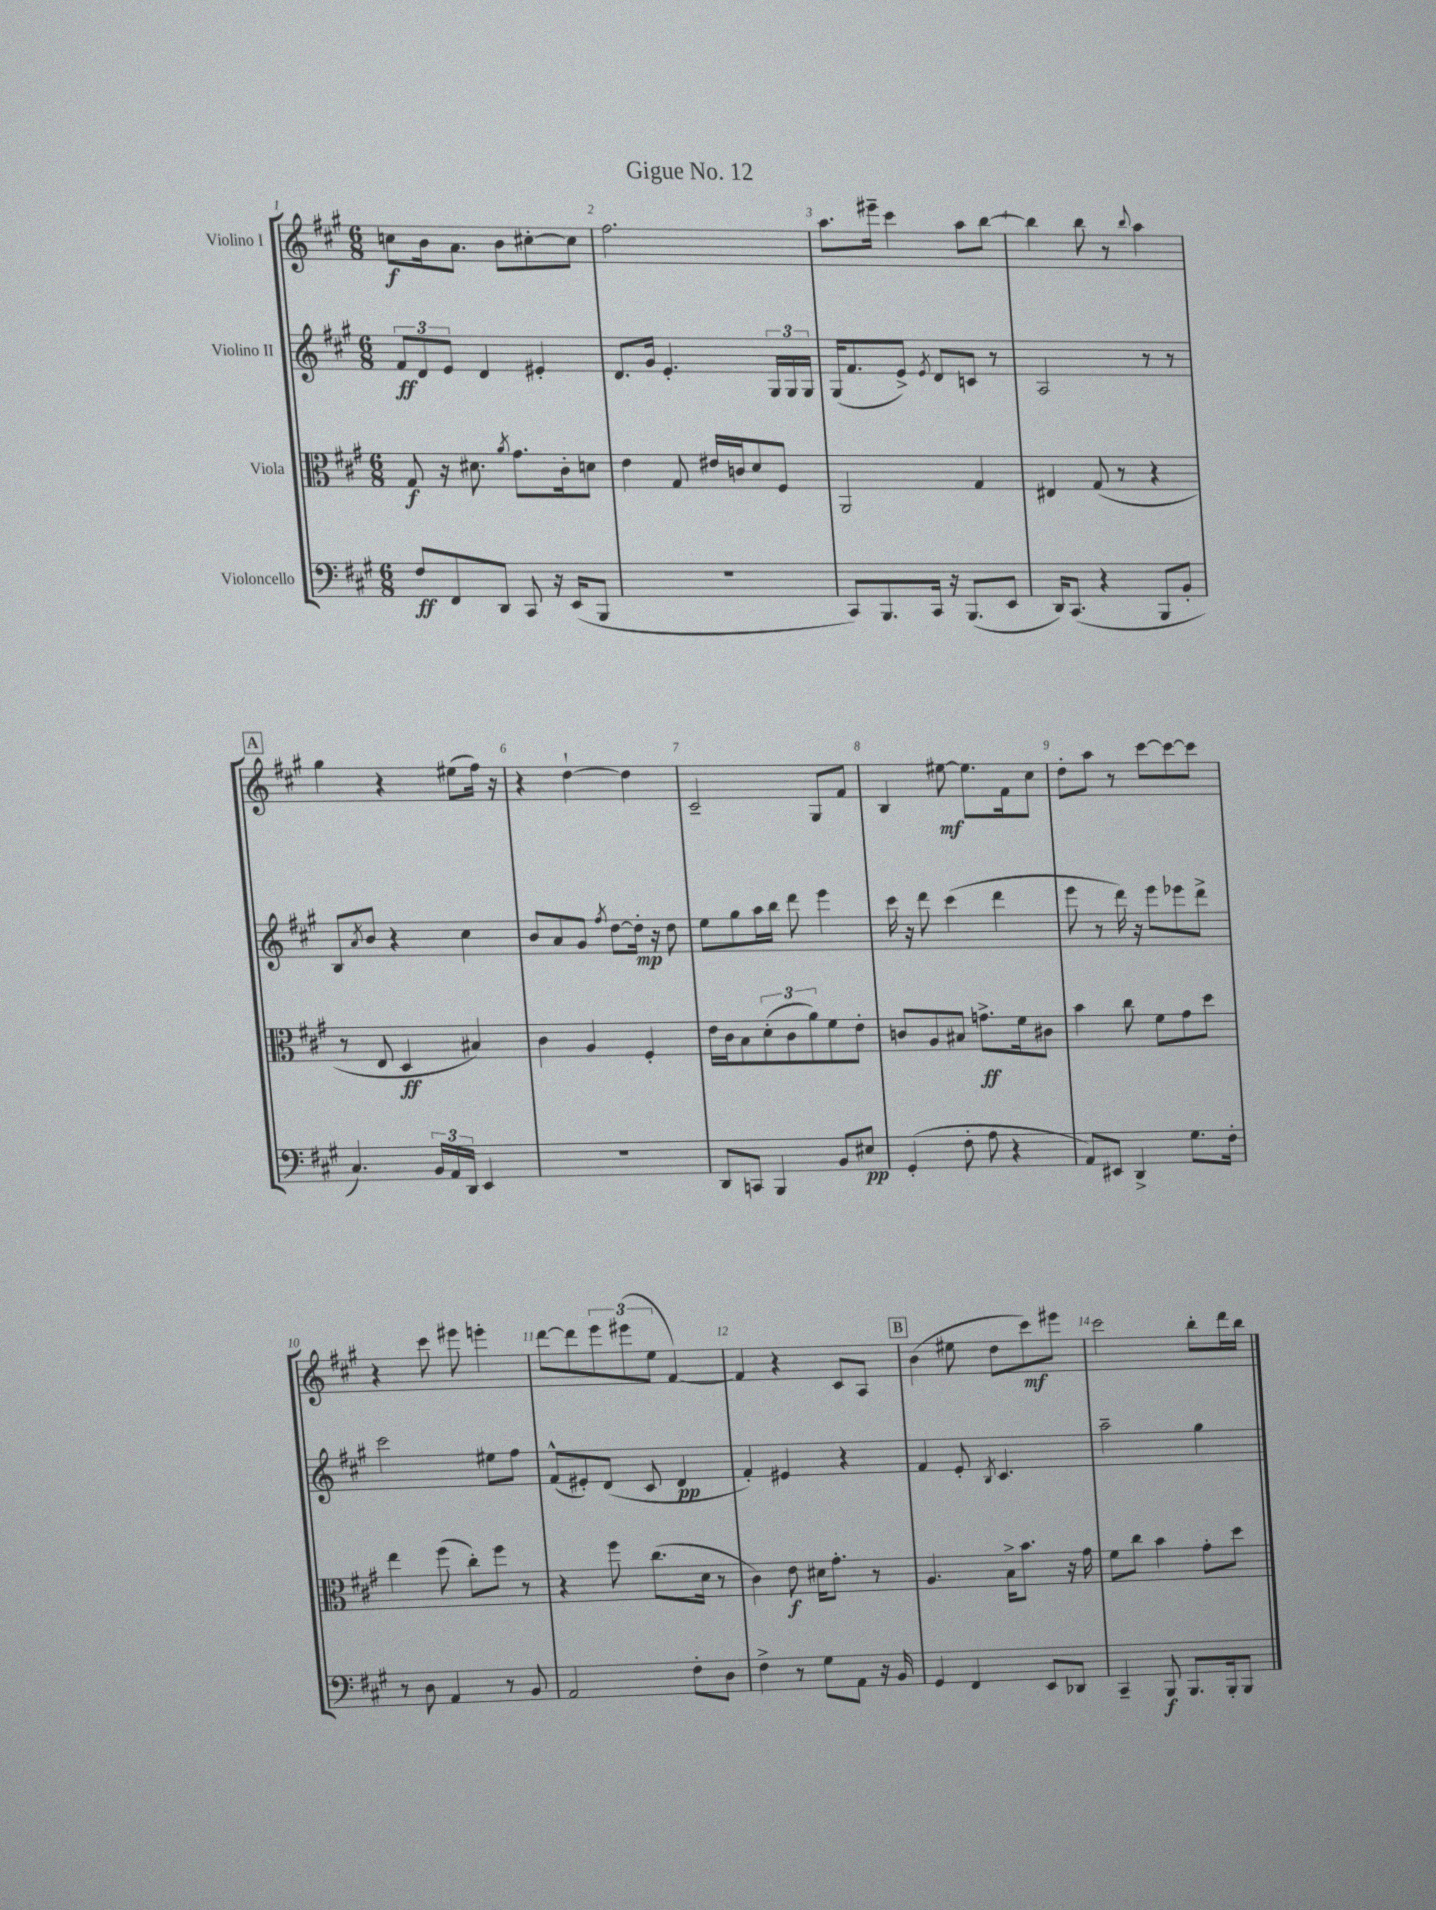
\header { title = "Gigue No. 12" }
<<
\new StaffGroup <<
\new Staff = "s0" \with { instrumentName = "Violino I" } {
    \clef treble \key a \major \numericTimeSignature \time 6/8
    c''8\f b'16 a'8. b'8 cis''8~-. cis''8 |
    fis''2. |
    a''8. eis'''16-- cis'''4 a''8 b''8~ |
    b''4 b''8 r8 \appoggiatura { b''8 } a''4 |
    \mark \markup { \box "A" } gis''4 r4 eis''8( fis''16) r16 |
    r4 d''4~-! d''4 |
    cis'2-- gis8 fis'8 |
    b4 eis''8~\mf eis''8. fis'16 cis''8 |
    d''8-. a''8 r8 cis'''8~ cis'''8~ cis'''8 |
    r4 cis'''8 eis'''8 e'''4-. |
    d'''8~ d'''8 \tuplet 3/2 { e'''8 eis'''8( e''8 } fis'4~) |
    fis'4 r4 cis'8 a8 |
    \mark \markup { \box "B" } b'4( eis''8 d''8 cis'''8\mf) eis'''8 |
    cis'''2 b''8-. d'''16 b''16 \bar "|." |
}
\new Staff = "s1" \with { instrumentName = "Violino II" } {
    \clef treble \key a \major \numericTimeSignature \time 6/8
    \tuplet 3/2 { fis'8\ff d'8 e'8 } d'4 eis'4-. |
    d'8. gis'16 e'4.-. \tuplet 3/2 { gis16 gis16 gis16 } |
    gis16( fis'8. e'8->) \acciaccatura { e'8 } d'8 c'8 r8 |
    a2 r8 r8 |
    \mark \markup { \box "A" } b8 \acciaccatura { a'8 } b'8 r4 cis''4 |
    b'8 a'8 gis'8 \acciaccatura { fis''8 } d''8~ d''16-.\mp r16 d''8 |
    e''8 gis''8 a''16 b''16 d'''8 e'''4 |
    cis'''16 r16 d'''8 cis'''4( d'''4 |
    e'''8 r8 d'''16) r16 e'''8 ees'''8 d'''8-> |
    cis'''2 eis''8 fis''8 |
    fis'8-^( eis'8-.) d'8( cis'8 d'4\pp |
    fis'4-.) eis'4 r4 |
    \mark \markup { \box "B" } fis'4 e'8-. \acciaccatura { b8 } cis'4. |
    a''2-- gis''4 \bar "|." |
}
\new Staff = "s2" \with { instrumentName = "Viola" } {
    \clef alto \key a \major \numericTimeSignature \time 6/8
    gis8\f r16 dis'8. \acciaccatura { a'8 } gis'8. cis'16-. d'8 |
    e'4 gis8 eis'16 c'16 d'8 fis8 |
    a,2 gis4 |
    eis4 gis8( r8 r4 |
    \mark \markup { \box "A" } r8 e8 d4\ff bis4) |
    cis'4 a4 fis4-. |
    e'16 cis'16 b8 \tuplet 3/2 { d'8-.( cis'8 a'8) } fis'8 e'8-. |
    c'8 a8 bis8 g'8.->\ff fis'16 cis'8 |
    b'4 cis''8 fis'8 gis'8 d''8 |
    e''4 fis''8( cis''8-.) fis''8 r8 |
    r4 fis''8 cis''8.( d'16 r8 |
    cis'4) e'8\f dis'16 gis'8.-. r8 |
    \mark \markup { \box "B" } a4. b16-> b'8. r16 gis'16 |
    fis'8 cis''8 b'4 gis'8-. d''8 \bar "|." |
}
\new Staff = "s3" \with { instrumentName = "Violoncello" } {
    \clef bass \key a \major \numericTimeSignature \time 6/8
    fis8\ff fis,8 d,8 cis,8 r16 e,16( b,,8 |
    R2. |
    cis,8) b,,8. cis,16 r16 b,,8.( e,8 |
    d,16) cis,8.( r4 b,,8 b,8-. |
    \mark \markup { \box "A" } cis4.) \tuplet 3/2 { b,16 a,16 d,16 } e,4 |
    R2. |
    d,8 c,8 b,,4 b,8 eis8\pp |
    gis,4-.( fis8-. a8 r4 |
    a,8) eis,8 d,4-> gis8. fis16-. |
    r8 d8 a,4 r8 b,8 |
    a,2 fis8-. d8 |
    fis4-> r8 gis8 a,8 r16 b,16 |
    \mark \markup { \box "B" } gis,4 fis,4 e,8 des,8 |
    cis,4-- b,,8\f b,,8. b,,16-. b,,8 \bar "|." |
}
>>
>>
\layout { \context { \Score \override BarNumber.break-visibility = ##(#f #t #t) barNumberVisibility = #all-bar-numbers-visible } }
